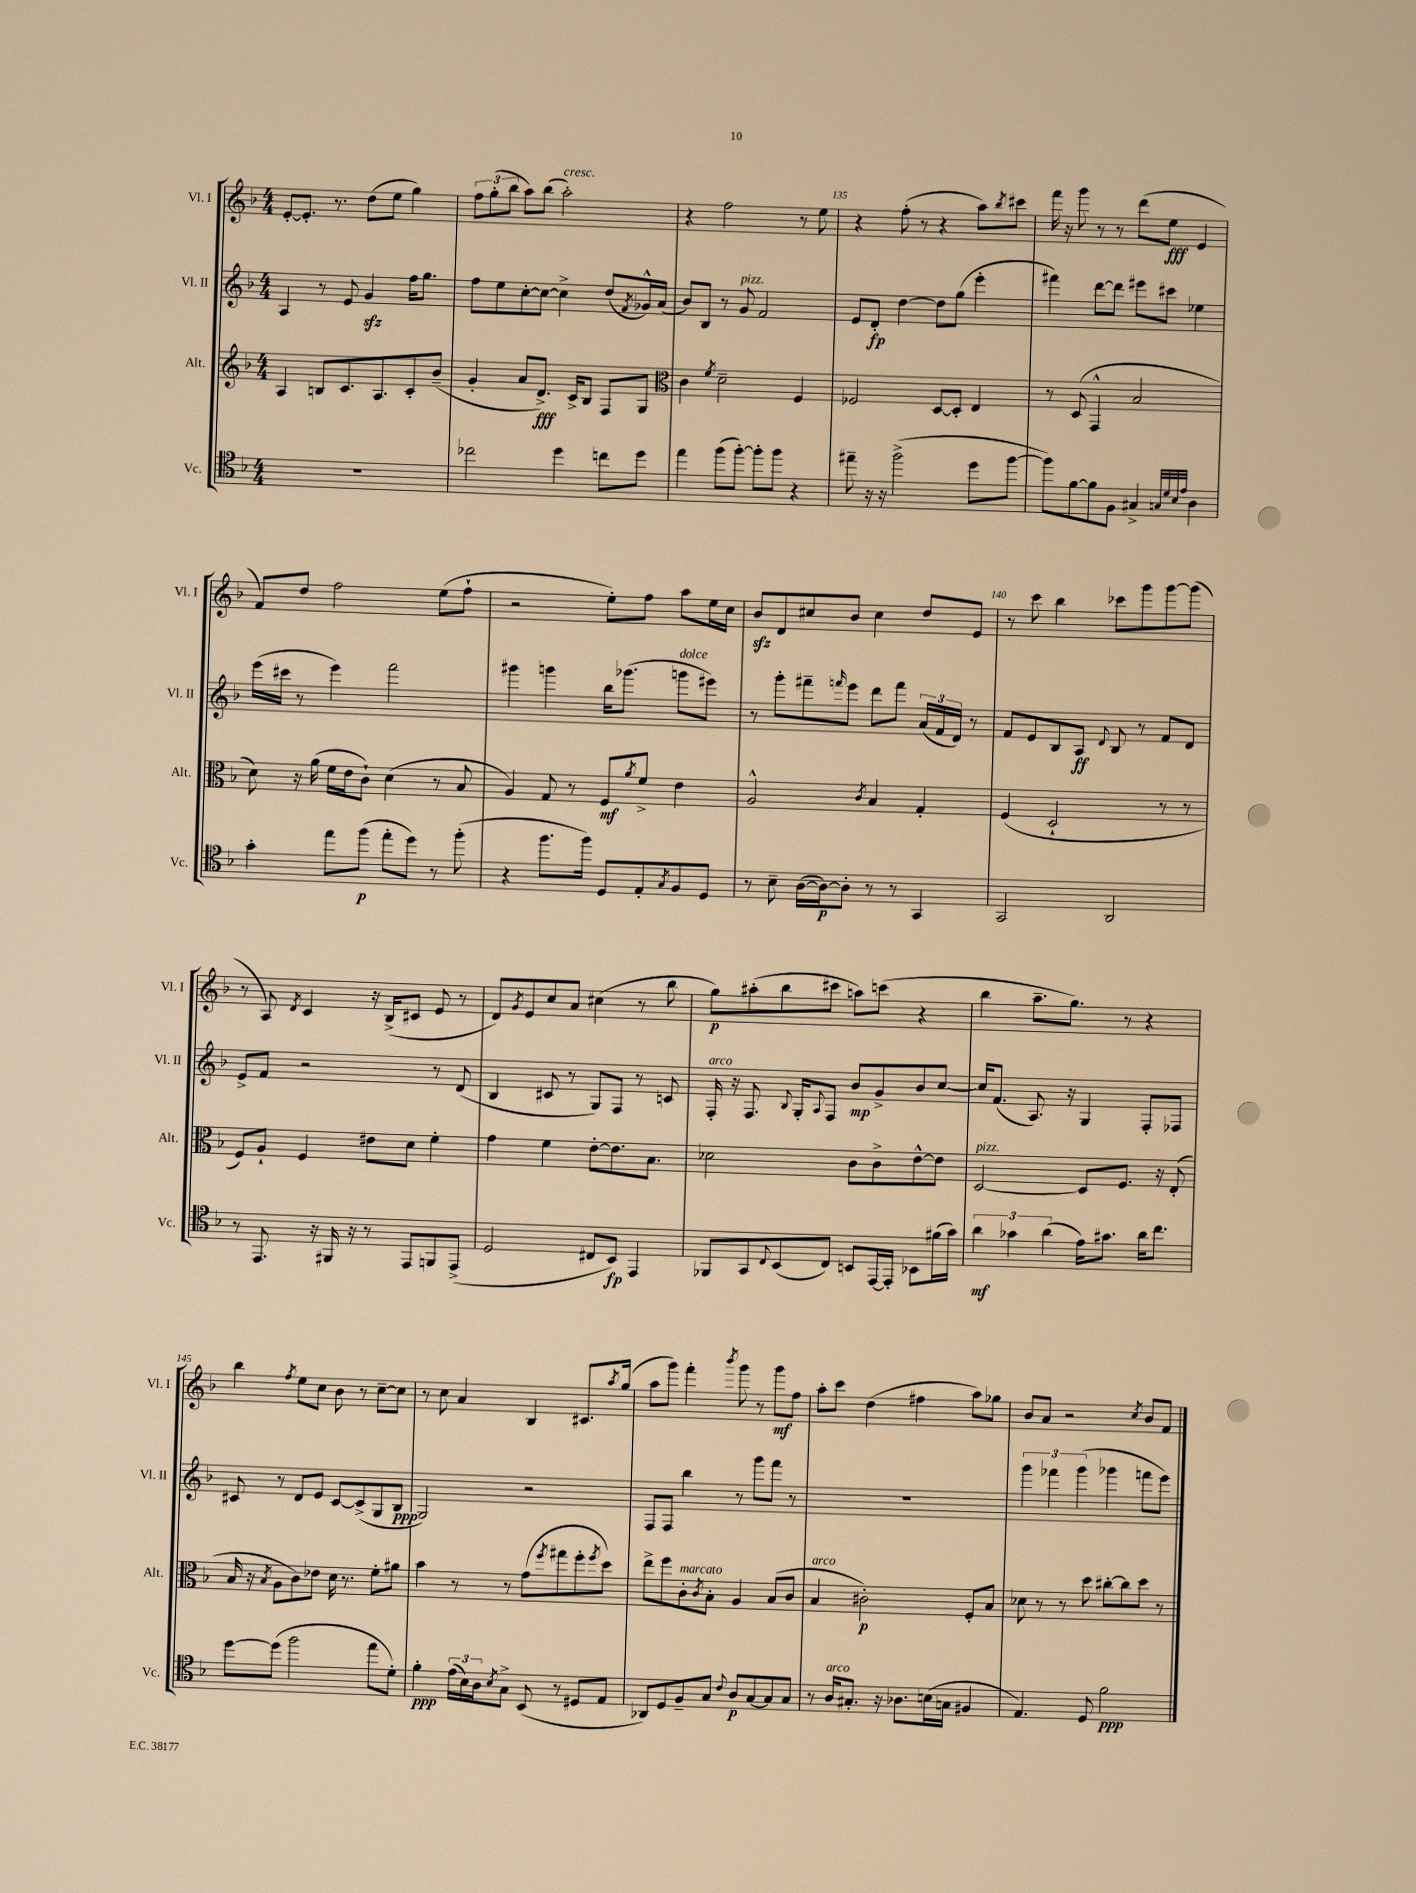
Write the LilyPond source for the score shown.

<<
\new StaffGroup <<
\new Staff = "s0" \with { instrumentName = "Vl. I" shortInstrumentName = "Vl. I" } {
    \clef treble \key f \major \numericTimeSignature \time 4/4
    e'8~-. e'8.-. r8. d''8( e''8 g''4) |
    \tuplet 3/2 { f''8 g''8-.( bes''8 } a''8) bes''8( a''2-.^\markup { \italic "cresc." }) |
    r4 f''2 r8 e''8 |
    r4 f''8-.( r8 r4 a''8) \acciaccatura { bes''8 } cis'''8 |
    f'''16 r16 g'''8 r8 r8 d'''8( e''8\fff e'4 |
    f'8) d''8 f''2 e''8( f''8-! |
    r2 e''8-.) f''8 a''8 e''16 c''16 |
    bes'8\sfz d'8 cis''8 bes'8 cis''4 d''8 e'8 |
    r8 c'''8 bes''4 ces'''8 g'''8 g'''8~ g'''8( |
    r8 a8) \acciaccatura { d'8 } c'4 r16 bes16->( cis'8 e'8 r8 |
    d'8) \acciaccatura { g'8 } e'8 c''8 a'8 cis''4( r8 bes''8 |
    g''8\p) ais''8-.( bes''8 cis'''8 a''8) c'''8( r4 |
    bes''4 a''8.-- g''8.) r8 r4 |
    bes''4 \acciaccatura { f''8 } e''8 c''8 bes'8 r8 c''8~-- c''8 |
    r8 c''8 a'4 bes4 cis'8. \acciaccatura { a''8 } g''16( |
    a''8 g'''8) f'''4-. \acciaccatura { bes'''8 } g'''8 r8 g'''8\mf f''8 |
    a''8-. c'''8 d''4( fis''4 a''8) ges''8 |
    bes'8 a'8 r2 \acciaccatura { c''8 } bes'8 f'8 \bar "|." |
}
\new Staff = "s1" \with { instrumentName = "Vl. II" shortInstrumentName = "Vl. II" } {
    \clef treble \key f \major \numericTimeSignature \time 4/4
    a4 r8 e'8 g'4\sfz f''16 g''8. |
    f''8 e''8 c''8~-. c''8~ c''4-> d''8( \acciaccatura { f'8 } ges'16-^) a'16( |
    bes'8) bes8 r8 g'8^\markup { \italic "pizz." } f'2 |
    e'8 d'8-.\fp d''4~ d''8 g''8( e'''4-. |
    fis'''4) d'''8~ d'''8 eis'''8 cis'''8 ees''4 |
    e'''16( cis'''16 r8 e'''4) f'''2 |
    gis'''4 g'''4 bes''16 ges'''8.( g'''8^\markup { \italic "dolce" } eis'''8) |
    r8 g'''8-. fis'''8-- \grace { f'''16 } e'''8 d'''8 f'''8 \tuplet 3/2 { a'16( f'16 d'16) } r8 |
    f'8 e'8 bes8 a8\ff \appoggiatura { d'8 } bes8 r8 f'8 d'8 |
    e'8-> f'8 r2 r8 d'8( |
    bes4 cis'8 r8 g8) f8 r8 c'8 |
    f16-.^\markup { \italic "arco" } r16 f8. \appoggiatura { bes8 } g16-. \appoggiatura { a8 } f8 bes'8\mp g'8-> bes'8 c''8~ |
    c''16 f'8.( a8.) r16 g4 f8-. fes8 |
    cis'8 r8 d'8 e'8 cis'8~ cis'8->( g8 bes8\ppp |
    g2) r2 |
    f8 f8 bes''4 r8 g'''8 f'''8 r8 |
    R1 |
    \tuplet 3/2 { g'''4 fes'''4 g'''4( } ges'''4 f'''8 e'''8) \bar "|." |
}
\new Staff = "s2" \with { instrumentName = "Alt." shortInstrumentName = "Alt." } {
    \clef treble \key f \major \numericTimeSignature \time 4/4
    a4 b8 c'8. a8. c'8-. bes'8--( |
    g'4-. a'8 d'8.->\fff) c'16-> bes8 f8 g8 |
    \clef alto c'4 \acciaccatura { f'8 } d'2-- f4 |
    fes2 d8~ d8-. e4 |
    r8 d8( g,4-^ bes2 |
    d'8) r16 a'16( f'16 e'16 c'8-!) d'4( r8 bes8 |
    a4) g8 r8 f8\mf \acciaccatura { a'8 } f'8-> e'4 |
    a2-^ \acciaccatura { c'8 } bes4 g4-. |
    f4( d2-! r8 r8 |
    f8) a8-! f4 eis'8 d'8 f'4-. |
    g'4 f'4 e'8~-. e'8. bes8. |
    des'2 c'8 c'8-> e'8~-^ e'8 |
    d2~^\markup { \italic "pizz." } d8 f8. r16 e8-.( |
    bes16 r16 \acciaccatura { bes8 } a8 c'8) ees'8 d'16 r8. f'8-. ais'8 |
    bes'4 r8 r8 g'8( \acciaccatura { f''8 } gis''8 f''8-. \acciaccatura { f''8 } d''8) |
    e''8-> f''8 c'8-.^\markup { \italic "marcato" } \acciaccatura { c'8 } bes8-. a4 bes8( c'8 |
    bes4^\markup { \italic "arco" } cis'2-.\p) f8-. bes8 |
    des'8 r8 r8 d''8 cis''8~-. cis''8 d''8 r8 \bar "|." |
}
\new Staff = "s3" \with { instrumentName = "Vc." shortInstrumentName = "Vc." } {
    \clef tenor \key f \major \numericTimeSignature \time 4/4
    R1 |
    ces''2 d''4 c''8 d''8 |
    e''4 f''8( f''8~-.) f''8-. f''8 r4 |
    eis''8-- r16 r16 f''2->( d''8 f''8~ |
    f''8) f'8~ f'8 f8 gis4-> \grace { g32 d'32 bes32 e'32 } a4 |
    g'4-. e''8 f''8\p( e''8-. d''8) r8 f''8-.( |
    r4 f''8. f''16) d8 e8-. \acciaccatura { g8 } f8 d8 |
    r8 bes8-- a16~( a16~\p) a8-. r8 r8 g,4 |
    g,2 a,2 |
    r8 e,8. r16 fis,16 r16 r8 e,8 f,8 e,8->( |
    d2 cis8 bes,8\fp) e,4 |
    fes,8 g,8 \appoggiatura { c8 } bes,8( c8) b,8 e,16~ e,16-. bes,8 fis'16( g'16) |
    \tuplet 3/2 { a'4\mf ges'4 a'4( } e'16) gis'8. a'16 c''8. |
    d''8~ d''8( f''2 e''8 d'8-.) |
    f'4-.\ppp \tuplet 3/2 { e'16( bes16) a16 } \acciaccatura { bes8 } g8-> bes,8( r8 dis8 e8 |
    aes,8) d8 f8-- g8 \appoggiatura { c'8 } a8\p g8~ g8 g8 |
    r8 a16^\markup { \italic "arco" } gis8.-. r16 aes8. b16( g16 fis4 |
    e4.) d8 f'2\ppp \bar "|." |
}
>>
>>
\layout { \context { \Score currentBarNumber = #132 \override BarNumber.break-visibility = ##(#f #t #t) barNumberVisibility = #(every-nth-bar-number-visible 5) } }
